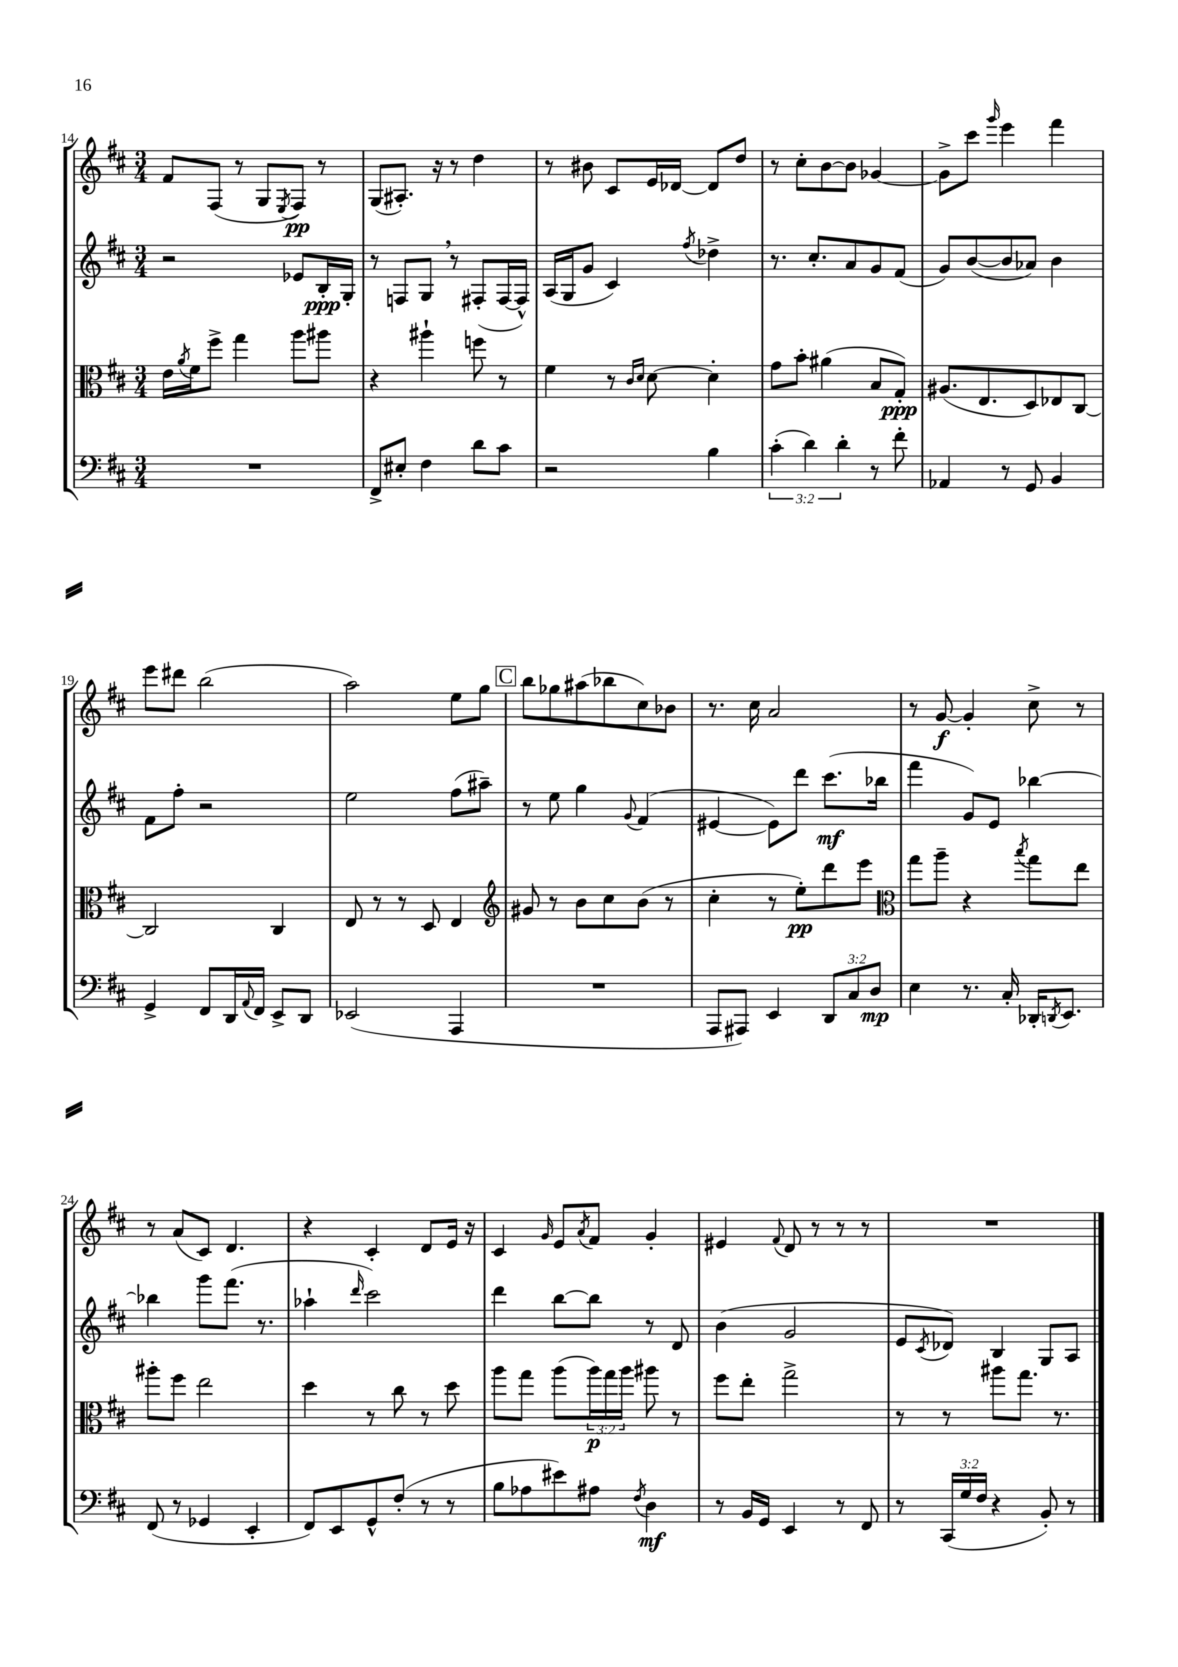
<<
\new StaffGroup <<
\new Staff = "s0" {
    \clef treble \key d \major \numericTimeSignature \time 3/4
    fis'8 fis8( r8 g8 \acciaccatura { e8 } fis8\pp) r8 |
    g8( ais8.-.) r16 r8 d''4 |
    r8 bis'8 cis'8 e'16 des'16~ des'8 d''8 |
    r8 cis''8-. b'8~ b'8 ges'4~ |
    ges'8-> cis'''8 \grace { g'''16 } e'''4 fis'''4 |
    e'''8 dis'''8 b''2( |
    a''2) e''8 g''8 |
    \mark \markup { \box "C" } b''8 ges''8 ais''8( bes''8 cis''8) bes'8 |
    r8. cis''16 a'2 |
    r8 g'8~\f g'4-. cis''8-> r8 |
    r8 a'8( cis'8) d'4. |
    r4 cis'4-. d'8 e'16 r16 |
    cis'4 \grace { g'16 } e'8 \acciaccatura { a'8 } fis'8 g'4-. |
    eis'4 \appoggiatura { fis'8 } d'8 r8 r8 r8 |
    R2. \bar "|." |
}
\new Staff = "s1" {
    \clef treble \key d \major \numericTimeSignature \time 3/4
    r2 ees'8 b16-.\ppp g16-. |
    r8 f8 g8 \breathe r8 fis8-.( fis16~ fis16-^) |
    a16( g16 g'8 cis'4) \acciaccatura { fis''8 } des''4-> |
    r8. cis''8.-. a'8 g'8 fis'8( |
    g'8) b'8~( b'8 aes'8) b'4 |
    fis'8 fis''8-. r2 |
    e''2 fis''8( ais''8--) |
    \mark \markup { \box "C" } r8 e''8 g''4 \appoggiatura { g'8 } fis'4( |
    eis'4~ eis'8) d'''8 cis'''8.\mf( bes''16 |
    fis'''4 g'8) e'8 bes''4~ |
    bes''4 g'''8 fis'''8.( r8. |
    aes''4-! \grace { d'''16 } cis'''2) |
    d'''4 b''8~ b''8 r8 d'8 |
    b'4( g'2 |
    e'8 \acciaccatura { cis'8 } des'8) b4 g8 a8 \bar "|." |
}
\new Staff = "s2" {
    \clef alto \key d \major \numericTimeSignature \time 3/4 \override Staff.TupletNumber.text = #tuplet-number::calc-fraction-text
    e'16 \acciaccatura { a'8 } fis'16 fis''8-> g''4 a''8 ais''8 |
    r4 ais''4-! f''8 r8 |
    fis'4 r8 \grace { cis'16 d'16 } d'8~ d'4-. |
    g'8 b'8-. ais'4( b8 g8-.\ppp) |
    ais8.( e8. d8) ees8 cis8~ |
    cis2 cis4 |
    e8 r8 r8 d8 e4 |
    \mark \markup { \box "C" } \clef treble gis'8 r8 b'8 cis''8 b'8( r8 |
    cis''4-. r8 e''8-.\pp) d'''8 e'''8 |
    \clef alto g''8 a''8-- r4 \acciaccatura { b''8 } g''8 e''8 |
    ais''8-. fis''8 e''2 |
    d''4 r8 cis''8 r8 d''8 |
    a''8 g''8 a''8( \tuplet 3/2 { a''16\p) g''16 a''16 } ais''8 r8 |
    fis''8 e''8-. g''2-> |
    r8 r8 ais''8 g''8. r8. \bar "|." |
}
\new Staff = "s3" {
    \clef bass \key d \major \numericTimeSignature \time 3/4 \override Staff.TupletNumber.text = #tuplet-number::calc-fraction-text
    R2. |
    fis,8-> eis8-. fis4 d'8 cis'8 |
    r2 b4 |
    \tuplet 3/2 { cis'4-.( d'4) d'4-. } r8 fis'8-. |
    aes,4 r8 g,8 b,4 |
    g,4-> fis,8 d,16 \appoggiatura { a,8 } fis,16 e,8-> d,8 |
    ees,2( a,,4 |
    \mark \markup { \box "C" } R2. |
    a,,8 ais,,8) e,4 \tuplet 3/2 { d,8 cis8 d8\mp } |
    e4 r8. cis16-. des,16-. \acciaccatura { d,8 } e,8. |
    fis,8( r8 ges,4 e,4-. |
    fis,8) e,8 g,8-^ fis8-.( r8 r8 |
    b8 aes8 eis'8) ais8 \acciaccatura { fis8 } d4\mf |
    r8 b,16 g,16 e,4 r8 fis,8 |
    r8 \tuplet 3/2 { cis,16( g16 fis16 } r4 b,8-.) r8 \bar "|." |
}
>>
>>
\layout { \context { \Score currentBarNumber = #14 } }
